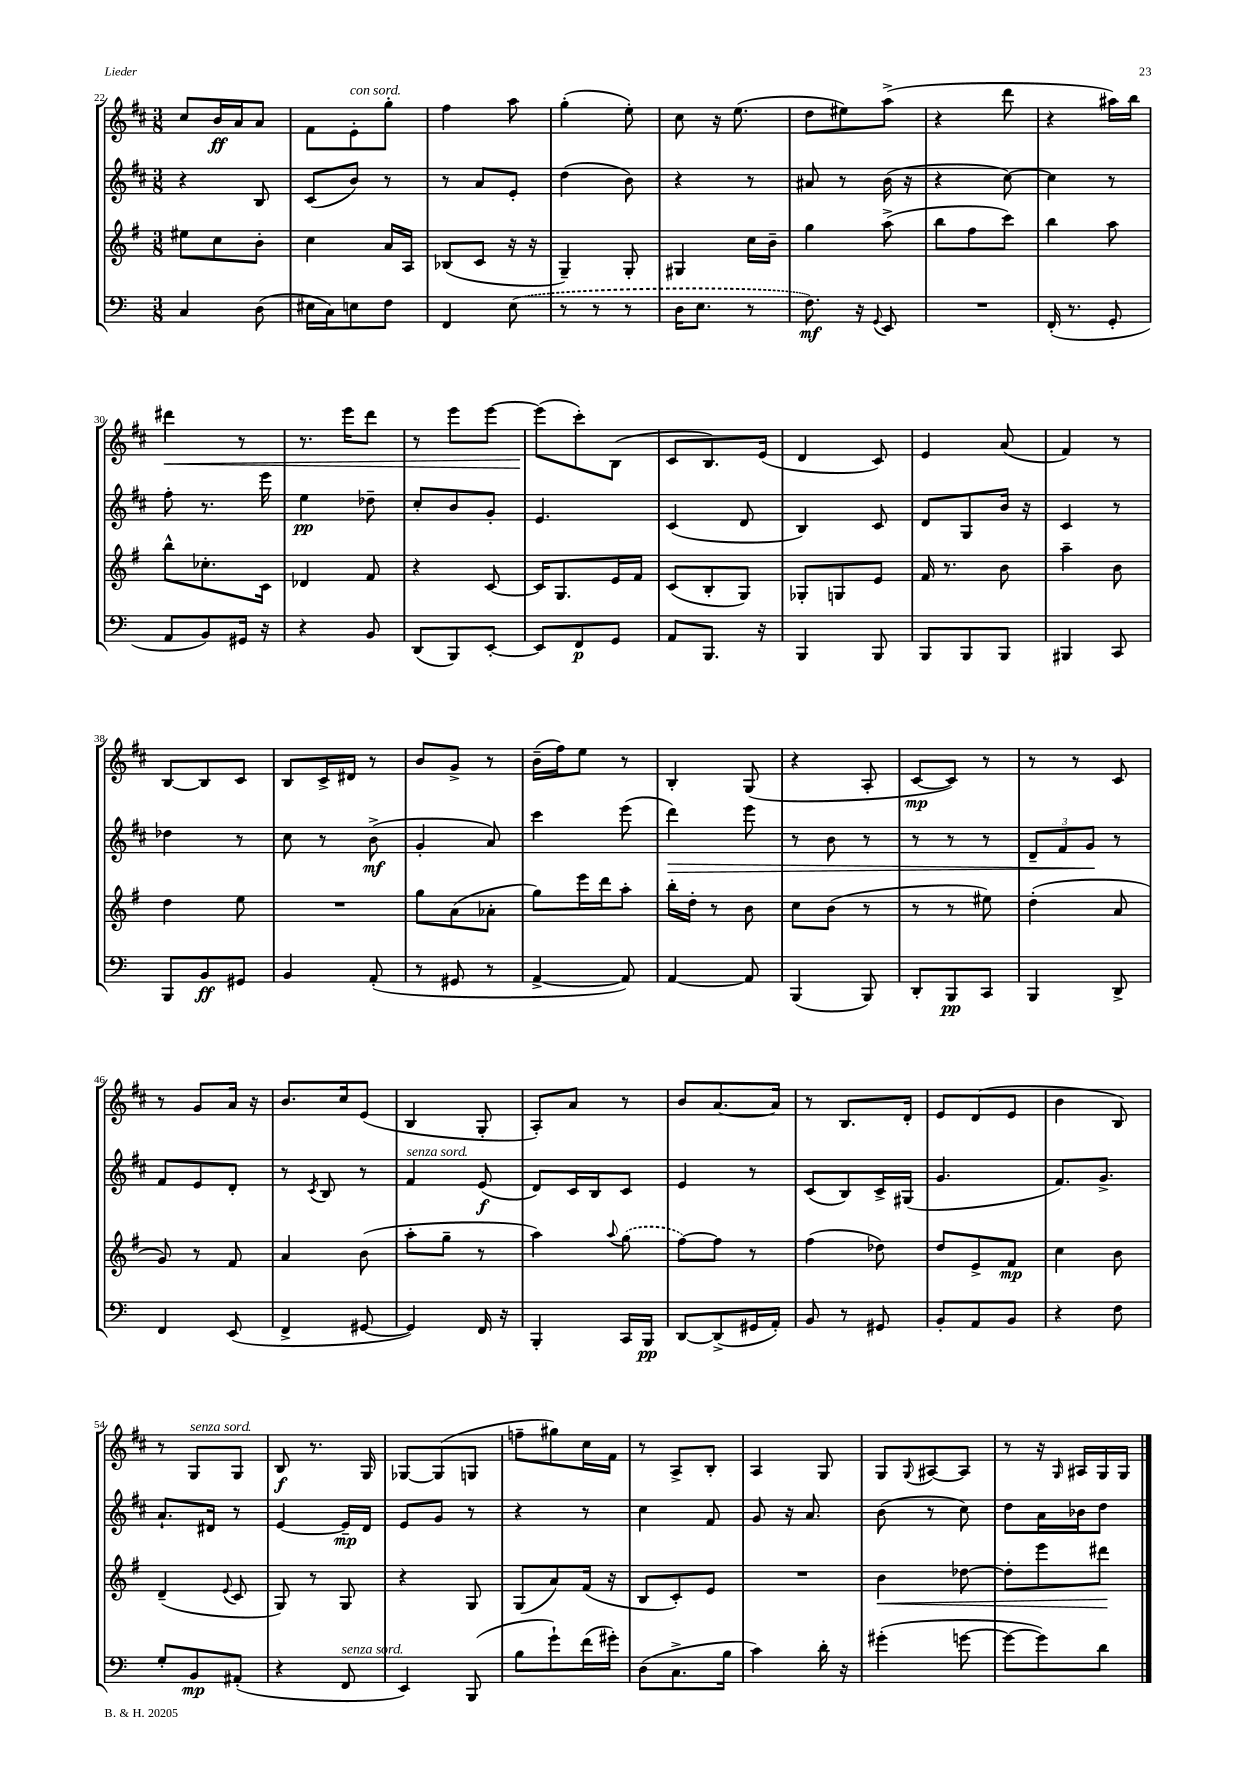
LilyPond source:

<<
\new StaffGroup <<
\new Staff = "s0" {
    \clef treble \key d \major \numericTimeSignature \time 3/8
    cis''8 b'16\ff a'16 a'8 |
    fis'8 e'8-.^\markup { \italic "con sord." } g''8-. |
    fis''4 a''8 |
    g''4-.( e''8-.) |
    cis''8 r16 e''8.( |
    d''8 eis''8) a''8->( |
    r4 d'''8 |
    r4 ais''16) b''16 |
    dis'''4\< r8 |
    r8. e'''16 d'''8 |
    r8 e'''8 e'''8~ |
    e'''8\!( cis'''8-.) b8( |
    cis'8 b8.) e'16( |
    d'4 cis'8) |
    e'4 a'8( |
    fis'4) r8 |
    b8~ b8 cis'8 |
    b8 cis'16-> dis'16 r8 |
    b'8 g'8-> r8 |
    b'16--( fis''16) e''8 r8 |
    b4-. g8( |
    r4 a8-. |
    cis'8~\mp cis'8) r8 |
    r8 r8 cis'8 |
    r8 g'8 a'16 r16 |
    b'8. cis''16 e'8( |
    b4 g8-. |
    a8-.) a'8 r8 |
    b'8 a'8.~ a'16 |
    r8 b8. d'16-. |
    e'8 d'8( e'8 |
    b'4 b8) |
    r8 g8^\markup { \italic "senza sord." } g8 |
    b8\f r8. g16 |
    ges8~ ges8( g8 |
    f''8-- gis''8) cis''16 fis'16 |
    r8 a8-> b8-. |
    a4 g8 |
    g8 \appoggiatura { g8 } ais8~ ais8 |
    r8 r16 \grace { g16 } ais16 g16 g16 \bar "|." |
}
\new Staff = "s1" {
    \clef treble \key d \major \numericTimeSignature \time 3/8
    r4 b8 |
    cis'8( b'8) r8 |
    r8 a'8 e'8-. |
    d''4( b'8) |
    r4 r8 |
    ais'8 r8 b'16( r16 |
    r4 cis''8~) |
    cis''4 r8 |
    fis''8-. r8. e'''16 |
    e''4\pp des''8-- |
    cis''8-. b'8 g'8-. |
    e'4. |
    cis'4( d'8 |
    b4) cis'8 |
    d'8 g8 b'16 r16 |
    cis'4 r8 |
    des''4 r8 |
    cis''8 r8 b'8->\mf( |
    g'4-. a'8) |
    cis'''4 e'''8( |
    d'''4\>) e'''8 |
    r8 b'8 r8 |
    r8 r8 r8 |
    \tuplet 3/2 { d'8-- fis'8 g'8\! } r8 |
    fis'8 e'8 d'8-. |
    r8 \acciaccatura { cis'8 } b8 r8 |
    fis'4^\markup { \italic "senza sord." } e'8\f( |
    d'8) cis'16 b16 cis'8 |
    e'4 r8 |
    cis'8( b8) cis'16-> gis16( |
    g'4. |
    fis'8.) g'8.-> |
    a'8.-! dis'16 r8 |
    e'4~ e'16--\mp d'16 |
    e'8 g'8 r8 |
    r4 r8 |
    cis''4 fis'8 |
    g'8 r16 a'8. |
    b'8( r8 cis''8) |
    d''8 a'16 bes'16 d''8 \bar "|." |
}
\new Staff = "s2" {
    \clef treble \key g \major \numericTimeSignature \time 3/8
    eis''8 c''8 b'8-. |
    c''4 a'16 a16 |
    bes8( c'8 r16 r16 |
    g4--) g8-. |
    gis4 c''16 b'16-- |
    g''4 a''8->( |
    b''8 fis''8 c'''8) |
    b''4 a''8 |
    b''8-^ ces''8.-. c'16 |
    des'4 fis'8 |
    r4 c'8~ |
    c'16 g8. e'16 fis'16 |
    c'8( b8-. g8) |
    ges8-. g8 e'8 |
    fis'16 r8. b'8 |
    a''4-- b'8 |
    d''4 e''8 |
    R4. |
    g''8 a'8( aes'8-. |
    g''8) e'''16 d'''16 a''8-. |
    b''16-. d''16-. r8 b'8 |
    c''8 b'8( r8 |
    r8 r8 eis''8) |
    d''4-.( a'8 |
    g'8) r8 fis'8 |
    a'4 b'8( |
    a''8-. g''8-- r8 |
    a''4) \appoggiatura { a''8 } \once \slurDashed g''8( |
    fis''8~) fis''8 r8 |
    fis''4( des''8) |
    d''8 e'8-> fis'8\mp |
    c''4 b'8 |
    d'4--( \appoggiatura { e'8 } c'8 |
    g8) r8 g8 |
    r4 g8 |
    g8( a'8) fis'16( r16 |
    b8 c'8-.) e'8 |
    R4. |
    b'4\< des''8~ |
    des''8-. e'''8 dis'''8\! \bar "|." |
}
\new Staff = "s3" {
    \clef bass \key c \major \numericTimeSignature \time 3/8
    c4 d8( |
    eis16 c16) e8 f8 |
    f,4 \once \slurDashed e8( |
    r8 r8 r8 |
    d16 e8. r8 |
    f8.\mf) r16 \appoggiatura { g,8 } e,8 |
    R4. |
    f,16-.( r8. g,8-. |
    a,8 b,8) gis,16 r16 |
    r4 b,8 |
    d,8( b,,8) e,8~-. |
    e,8 f,8\p g,8 |
    a,8 b,,8. r16 |
    b,,4 b,,8 |
    b,,8 b,,8 b,,8 |
    bis,,4 c,8 |
    b,,8 b,8\ff gis,8 |
    b,4 a,8-.( |
    r8 gis,8 r8 |
    a,4~-> a,8) |
    a,4~ a,8 |
    b,,4( b,,8) |
    d,8-. b,,8\pp c,8 |
    b,,4 d,8-> |
    f,4 e,8( |
    f,4-> gis,8~ |
    gis,4) f,16 r16 |
    b,,4-. c,16 b,,16\pp |
    d,8~ d,8->( gis,16 a,16-.) |
    b,8 r8 gis,8 |
    b,8-. a,8 b,8 |
    r4 f8 |
    g8-. b,8\mp ais,8-.( |
    r4 f,8^\markup { \italic "senza sord." } |
    e,4) b,,8( |
    b8 g'8-!) f'16( gis'16-.) |
    d8( c8.-> b16 |
    c'4) d'16-. r16 |
    gis'4-.( g'8~ |
    g'8~ g'8) d'8 \bar "|." |
}
>>
>>
\layout { \context { \Score currentBarNumber = #22 } }
